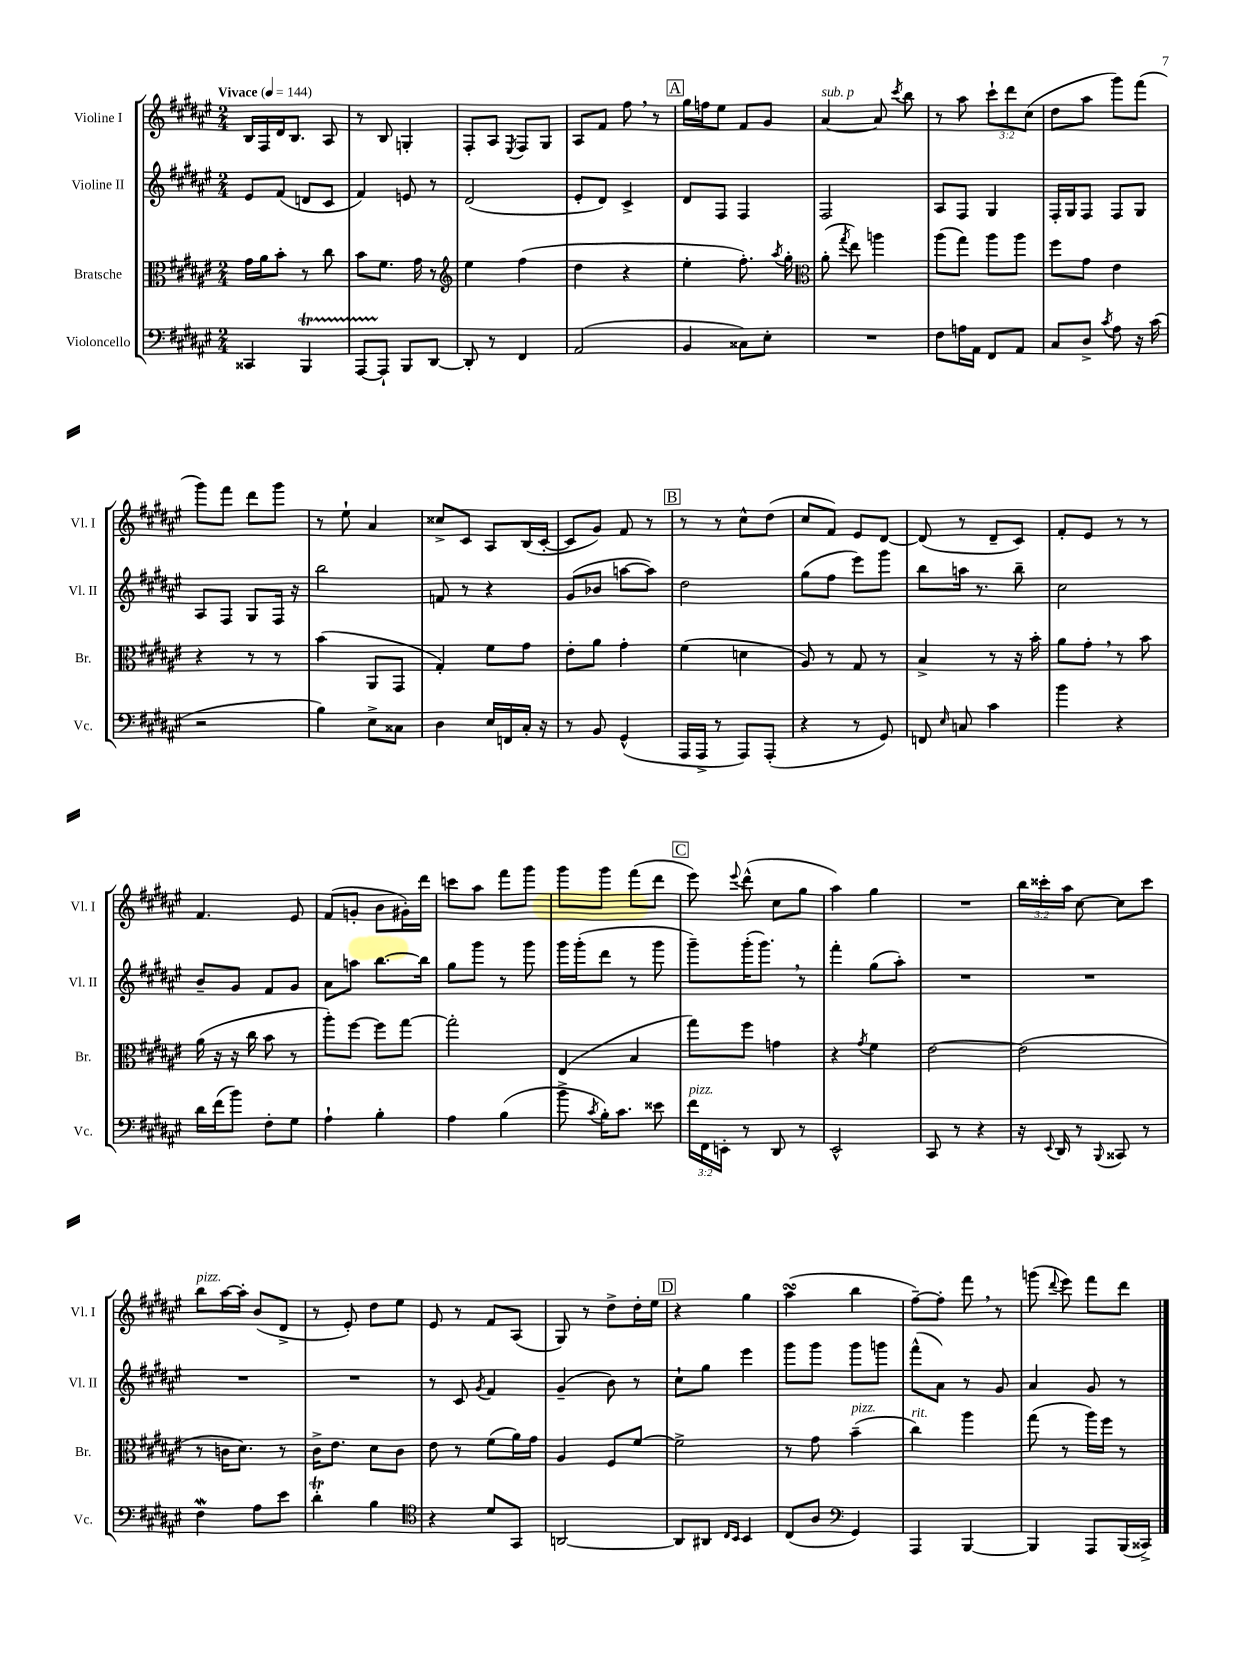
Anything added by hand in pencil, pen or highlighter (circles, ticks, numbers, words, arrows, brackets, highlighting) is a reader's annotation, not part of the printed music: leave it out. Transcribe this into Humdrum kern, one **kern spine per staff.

**kern	**kern	**kern	**kern
*staff4	*staff3	*staff2	*staff1
*clefF4	*clefC3	*clefG2	*clefG2
*k[f#c#g#d#a#e#]	*k[f#c#g#d#a#e#]	*k[f#c#g#d#a#e#]	*k[f#c#g#d#a#e#]
*M2/4	*M2/4	*M2/4	*M2/4
*MM144	*MM144	*MM144	*MM144
4CC##/	16g#\LL	8e#/L	16B/LL
.	16a#\J	.	16F#/
.	8b'\J	(8f#/J	16d#/J
.	.	.	8.B/J
4BBB/	8r	8d/L	.
.	8cc#\	8c#/J	8A#/
=	=	=	=
[8AAA#/L	8b\L	4f#/)	8r
8AAA#`/]J	8.f#\J	.	8B/
8BBB/L	.	8e/	4G'/
.	16g#\	.	.
[8DD#/J	8r	8r	.
=	=	=	=
*	*clefG2	*	*
8DD#'/]	4ee#\	(2d#/	8F#'/L
8r	.	.	8A#/J
.	.	.	8qE#/
4FF#/	(4ff#\	.	8F#/L
.	.	.	8G#/J
=	=	=	=
(2AA#/	4dd#\	8e#'/L	8A#/L
.	.	8d#/J)	8f#/J
.	4r	4c#^/	8ff#\
.	.	.	8r
=	=	=	=
4BB/	4ee#'\	8d#/L	16gg#\LL
.	.	.	16ff\J
.	.	8F#/J	8ee#\J
8C##\L)	8.ff#'\)	4F#/	8f#/L
8E#'\J	.	.	8g#/J
.	8qaa#/	.	.
.	16gg#'\	.	.
=	=	=	=
*	*clefC3	*	*
2r	(8a#'\	2F#/	[4a#/
.	8qgg#/	.	.
.	8ee#\)	.	.
.	4aa\	.	8a#/]
.	.	.	8qccc#/
.	.	.	8bb\
=	=	=	=
8F#\L	(8aa#\L	8A#/L	8r
16A\L	8gg#\J)	8F#/J	8aa#\
16AA#\JJ	.	.	.
8FF#/L	8aa#\L	4G#/	12ccc#`\L
.	.	.	12ddd#\
8AA#/J	8aa#\J	.	.
.	.	.	(12cc#\J
=	=	=	=
8C#/L	8ff#\L	16F#'/LL	8dd#\L
.	.	16G#/J	.
8D#^/J	8g#\J	8F#/J	8aa#\J
8qc#/	.	.	.
8A#\	4e#\	8F#/L	8ggg#\L)
16r	.	8G#/J	(8fff#\J
(16c#\	.	.	.
=	=	=	=
2r	4r	8A#/L	8ggg#\L)
.	.	8F#/J	8fff#\J
.	8r	8G#/L	8ddd#\L
.	8r	16F#/Jk	8ggg#\J
.	.	16r	.
=	=	=	=
4B\)	(4b\	2bb\	8r
.	.	.	8ee#`\
8E#^\L	8AA#/L	.	4a#/
8C##\J	8GG#/J	.	.
=	=	=	=
4D#\	4G#'/)	8f/	8cc##^/L
.	.	8r	8c#/J
16E#/LL	8f#\L	4r	8A#/L
16FF/	.	.	.
16C#'/JJ	8g#\J	.	(16B/L
16r	.	.	[16c#'/JJ
=	=	=	=
8r	8e#'\L	(8g#/L	8c#/]L
8BB/	8a#\J	8b-/J	8g#/J)
(4GG#^^/	4g#'\	[8aa\L	8f#/
.	.	8aa\]J)	8r
=	=	=	=
16AAA#/LL	(4f#\	2dd#\	8r
16AAA#^/JJ	.	.	.
8r	.	.	8r
8AAA#/L)	4d\	.	8cc#^^\L
(8AAA#'/J	.	.	(8dd#\J
=	=	=	=
4r	8A#/)	(8gg#\L	8cc#/L
.	8r	8ff#\J	8f#/J)
8r	8G#/	8eee#\L)	8e#/L
8GG#/)	8r	8ggg#\J	[8d#/J
=	=	=	=
8FF/	4B^/	8bb\L	(8d#/]
16qqE#/	.	.	.
8C/	.	16aa\Jk	8r
.	.	8.r	.
4c#\	8r	.	8d#~/L
.	16r	8bb~\	8c#/J)
.	16b'\	.	.
=	=	=	=
4b\	8a#\L	2cc#\	8f#'/L
.	8g#'\J	.	8e#/J
4r	8r	.	8r
.	8b\	.	8r
=	=	=	=
16d#\LL	(16a#\	8b~/L	4.f#/
(16f#\J	16r	.	.
8b\J)	16r	8g#/J	.
.	16cc#\	.	.
8F#'\L	8b\	8f#/L	.
8G#\J	8r	8g#/J	8e#/
=	=	=	=
4A#`\	8aa#'\L)	8a#\L	(8f#/L
.	[8ff#\J	8aa\J	8g'/J
4B'\	8ff#\]L	[8.bb\L	8b\L
.	[8gg#\J	.	16g#'\L)
.	.	16bb\]Jk	16ddd#\JJ
=	=	=	=
4A#\	2gg#'\]	8gg#\L	8ccc\L
.	.	8ggg#\J	8aa#\J
(4B\	.	8r	8fff#\L
.	.	8ggg#\	8ggg#\J
=	=	=	=
8b^\	(4E#/	16ggg#\LL	8ggg#\L
.	.	(16ggg#'\J	.
8qc#/	.	.	.
16B'\LK)	.	8ddd#\J	8ggg#\J
8.c#\J	.	.	.
.	4B/	8r	(8fff#\L
8e##\	.	8ggg#\	8ddd#\J
=	=	=	=
24f#\LL	8gg#\L)	8ggg#~\L)	8eee#\)
24FF#\	.	.	.
24EE'\JJ	.	.	.
.	.	.	8qqeee#/
8r	8ff#\J	(16ggg#'\K	(8ddd#^^\
.	.	8.ggg#\J)	.
8DD#/	4g\	.	8cc#\L
8r	.	8r	8gg#\J
=	=	=	=
2EE#^^/	4r	4fff#'\	4aa#\)
.	8qg#/	.	.
.	4f#\	(8gg#\L	4gg#\
.	.	8aa#'\J)	.
=	=	=	=
8CC#/	[2e#\	2r	2r
8r	.	.	.
4r	.	.	.
=	=	=	=
16r	(2e#\]	2r	24bb\LL
.	.	.	24ccc##'\
8qqEE#/	.	.	.
16DD#/	.	.	.
.	.	.	24aa#\JJ
8r	.	.	[8cc#\
8qqBBB/	.	.	.
8CC##/	.	.	8cc#\]L
8r	.	.	8ccc##\J
=	=	=	=
4F#\	8r	2r	8bb\L
.	16c\LK	.	[16aa#\L
.	8.d#\J)	.	16aa#'\]JJ
8A#\L	.	.	(8b/L
8e#\J	8r	.	8d#^/J
=	=	=	=
4d#'\	16c#^\LK	2r	8r
.	8.e#\J	.	.
.	.	.	8e#'/)
4B\	8d#\L	.	8dd#\L
.	8c#\J	.	8ee#\J
=	=	=	=
*clefC4	*	*	*
4r	8e#\	8r	8e#/
.	8r	8c#/	8r
.	.	8qg#/	.
8d#/L	(8f#\L	4f#/	8f#/L
8GG#/J	16a#\L)	.	(8A#/J
.	16g#\JJ	.	.
=	=	=	=
[2AA/	4A#/	(4g#~/	8G#/)
.	.	.	8r
.	8F#/L	8b\)	8dd#^\L
.	[8f#/J	8r	16dd#'\L
.	.	.	16ee#\JJ
=	=	=	=
8AA/]L	2f#^\]	8cc#`\L	4r
8AA#/J	.	8gg#\J	.
16qqC#/LL	.	.	.
16qqBB/JJ	.	.	.
4BB/	.	4eee#\	4gg#\
=	=	=	=
(8C#/L	8r	8ggg#\L	(4aa#\
8A#/J	8g#\	8ggg#\J	.
*clefF4	*	*	*
4GG#/)	(4b~\	8ggg#\L	4bb\
.	.	8ggg\J	.
=	=	=	=
4AAA#/	4cc#\)	(8fff#^^\L	[8ff#~\L)
.	.	8a#\J)	8ff#'\]J
[4BBB/	4aa#\	8r	8fff#\
.	.	8g#/	8r
=	=	=	=
4BBB/]	(8gg#\	4a#/	(8ggg\
.	.	.	8qqddd#/
.	8r	.	8eee#\)
8AAA#/L	16aa#\LL)	8g#/	8fff#\L
.	16ff#\JJ	.	.
(16BBB/L	8r	8r	8ddd#\J
16CC##^/JJ)	.	.	.
==	==	==	==
*-	*-	*-	*-
